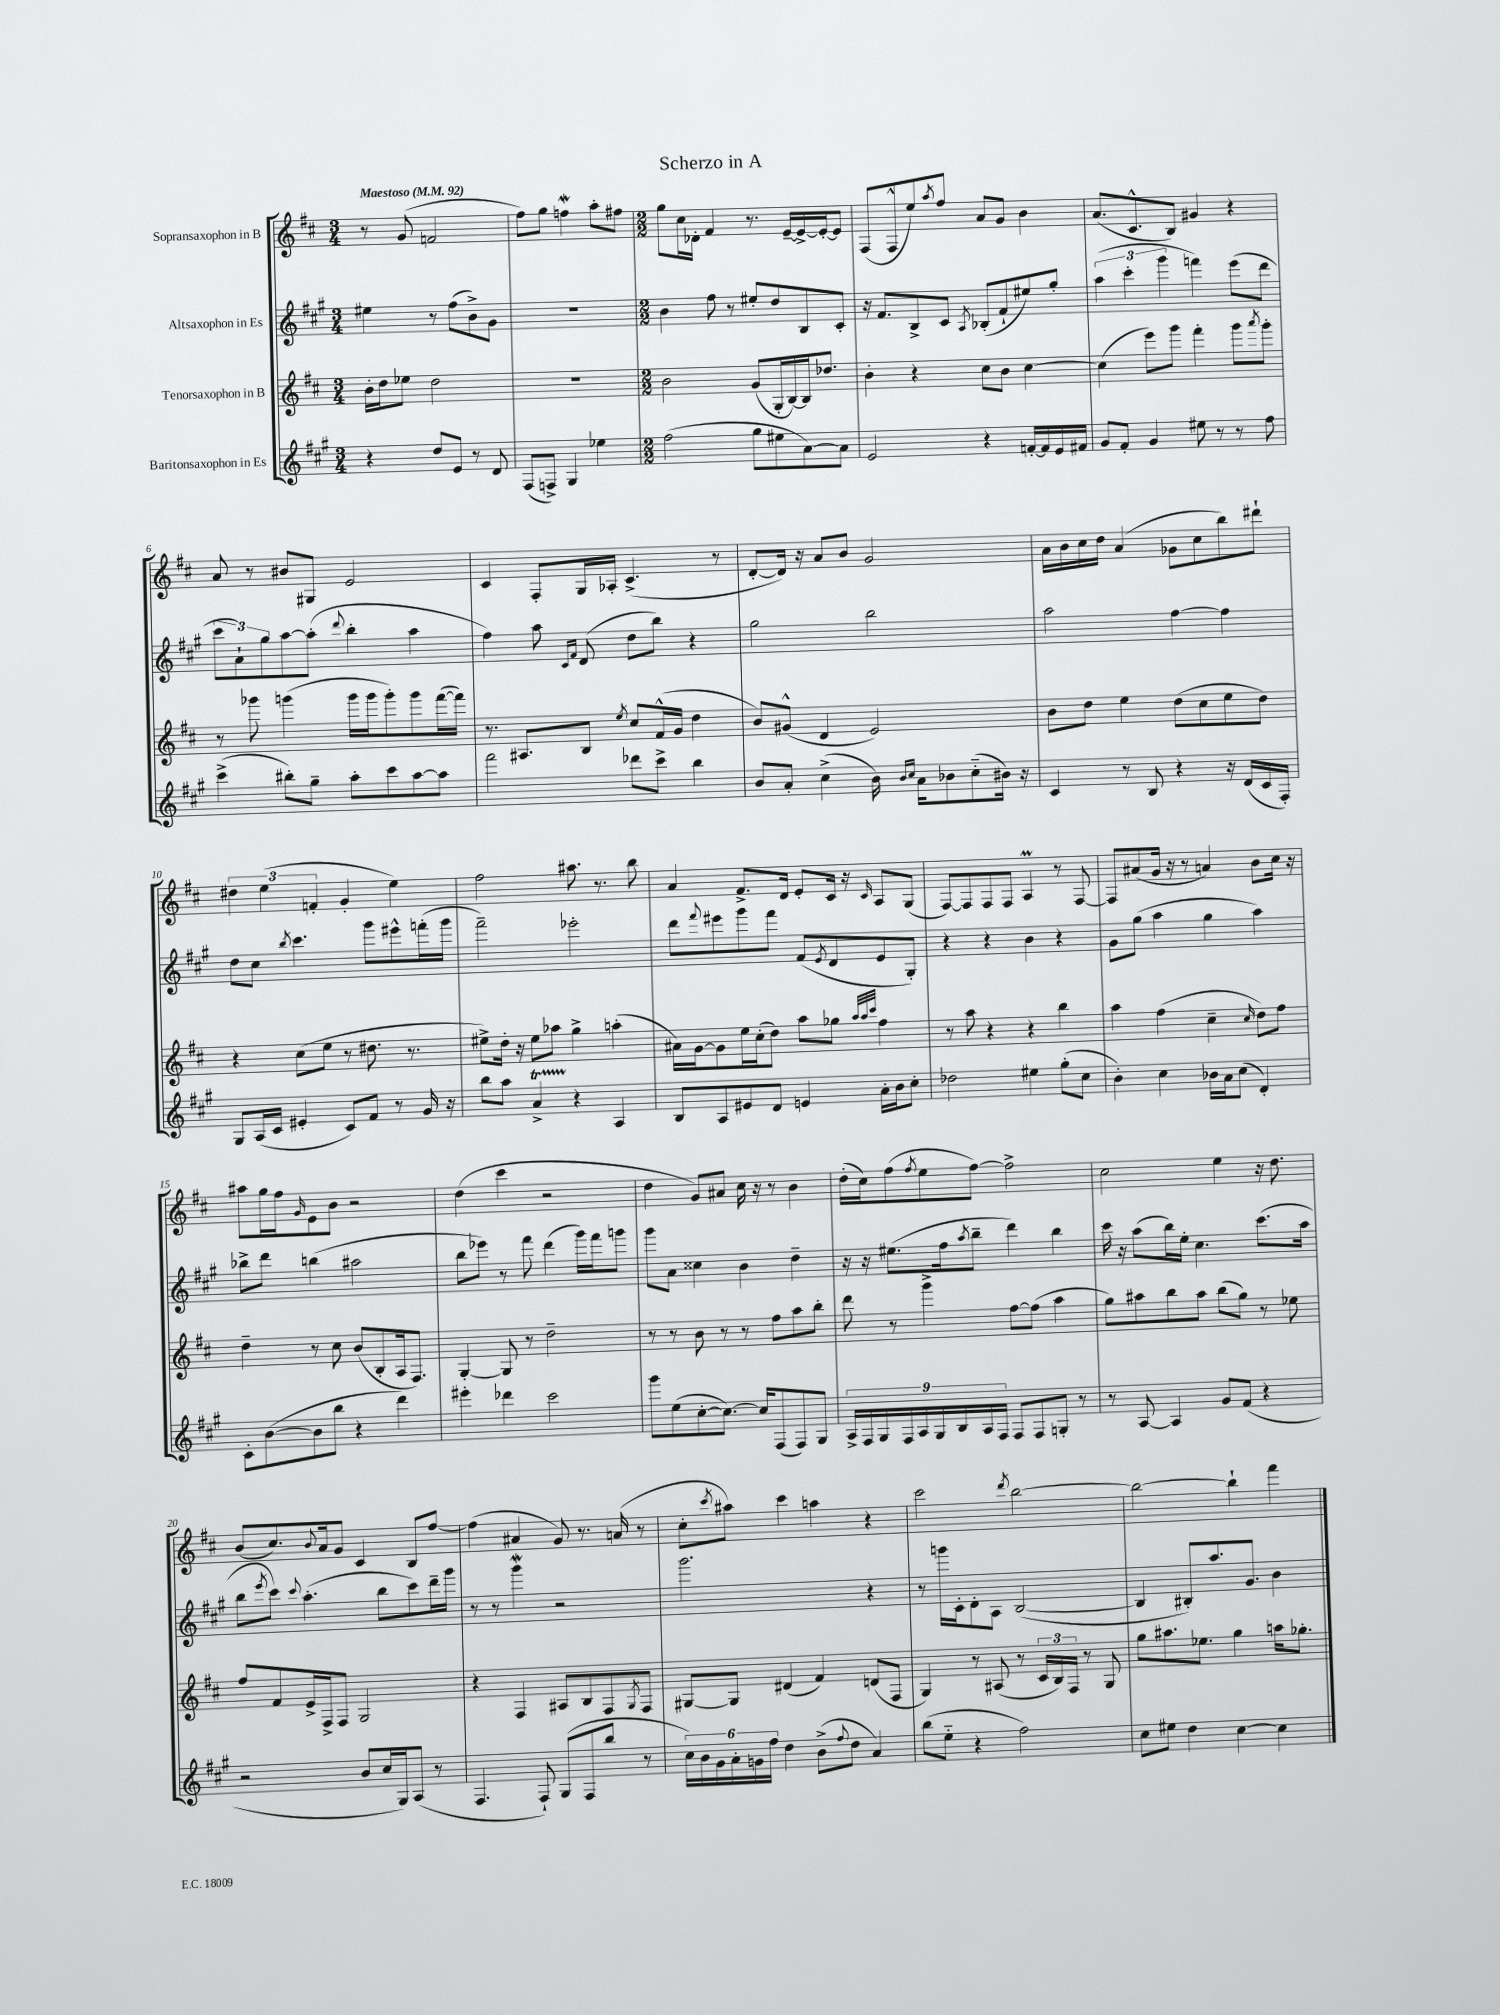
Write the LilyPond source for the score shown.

\header { title = "Scherzo in A" }
<<
\new StaffGroup <<
\new Staff = "s0" \with { instrumentName = "Sopransaxophon in B" } {
    \clef treble \key d \major \numericTimeSignature \time 3/4 \tempo "Maestoso" 4 = 92
    r8 g'8( f'2 |
    fis''8) g''8 f''4\mordent a''8-. fis''8 |
    \numericTimeSignature \time 2/2 g''8 cis''16 des'16-. fis'4 r8. e'16~-- e'16~-> e'16~-. e'8 |
    fis8( fis8-^ e''8) \acciaccatura { a''8 } fis''8 a'8 g'8 b'4 |
    a'8.( cis'8.-^ b8) gis'4 r4 |
    a'8 r8 bis'8 gis8 e'2 |
    cis'4 fis8-. g16 aes16-. cis'4.->( r8 |
    d'8~-. d'16) r16 a'8 b'8 g'2 |
    a'16 b'16 cis''16 d''16 a'4( ges'8 cis''8 b''8) dis'''8-! |
    \tuplet 3/2 { dis''4 e''4( f'4-. } g'4-. e''4) |
    fis''2 ais''8. r8. b''8 |
    a'4 fis'8.-> d'16 e'8-. cis'16 r16 \grace { cis'16 } a8 g8( |
    fis8~) fis8 fis8 fis8 a4\prall r8 fis8~ |
    fis8 ais'8( g'16 r16 r8 a'4) b'8 cis''16 r16 |
    ais''8 g''16 fis''16 \grace { g'16 } e'8 b'8 r2 |
    d''4( cis'''4 r2 |
    d''4 g'8) ais'8 cis''16 r16 r8 b'4 |
    d''16-.( cis''16) fis''8( \acciaccatura { fis''8 } e''8 fis''8~) fis''2-> |
    cis''2 e''4 r16 d''8. |
    b'8( cis''8.) \appoggiatura { b'8 } a'16 g'8 cis'4 b8 fis''8~ |
    fis''4( ais'4 g'8) r8. a'16( r8 |
    cis''8-. \acciaccatura { cis'''8 } ais''8) cis'''4 a''4 r4 |
    cis'''2 \acciaccatura { d'''8 } b''2~ |
    b''2~ b''4-! fis'''4 \bar "|." |
}
\new Staff = "s1" \with { instrumentName = "Altsaxophon in Es" } {
    \clef treble \key a \major \numericTimeSignature \time 3/4
    eis''4 r8 fis''8( b'8->) gis'8 |
    R2. |
    \numericTimeSignature \time 2/2 b'4 fis''8 r8 eis''8-. d''8 b8 cis'8-. |
    r16 fis'8. b8-> cis'8 \acciaccatura { a8 } bes8-.( fis'8-! eis''8) gis''8-. |
    \tuplet 3/2 { a''4( cis'''4-. gis'''4 } f'''4) e'''8( d'''8 |
    \tuplet 3/2 { cis'''8 a'8-!) gis''8 } a''8~ a''8-.( \appoggiatura { d'''8 } b''4-. a''4 |
    fis''4) a''8 \grace { cis'16 fis'16 } d'8( d''8 b''8) r4 |
    gis''2 b''2 |
    a''2 fis''4~ fis''4 |
    d''8 cis''8 \acciaccatura { b''8 } cis'''4. gis'''8 eis'''8-^ f'''16-.( gis'''16 |
    fis'''2--) ees'''2-. |
    d'''8 \appoggiatura { fis'''8 } eis'''8 gis'''8 fis'''8 fis'8( \acciaccatura { e'8 } d'8 e'8 gis8-.) |
    r4 r4 b'4 r4 |
    gis'8 gis''8( a''4 gis''4 a''4) |
    bes''8-> d'''8 b''4( ais''2 |
    b''8 ees'''8) r8 fis'''8 d'''4( gis'''16) fis'''16 g'''8 |
    gis'''8 a'8 cisis''4 b'4 d''4-- |
    r16 r16 eis''8.( fis''16 \acciaccatura { a''8 } b''8-- d'''4) b''4 |
    cis'''16 r16 a''8( b''16) e''16-. cis''4. cis'''8.( a''16 |
    b''8 \acciaccatura { e'''8 } cis'''8) \appoggiatura { cis'''8 } a''4.-.( b''8 cis'''8) d'''16-- gis'''16 |
    r8 r8 gis'''4\mordent r2 |
    gis'''2. r4 |
    r8 g'''16 cis'16-. d'8-. a8 b2~( |
    b4 bis8-.) a''8. gis'8. b'4 \bar "|." |
}
\new Staff = "s2" \with { instrumentName = "Tenorsaxophon in B" } {
    \clef treble \key d \major \numericTimeSignature \time 3/4
    b'16-. d''16 ees''8 d''2 |
    R2. |
    \numericTimeSignature \time 2/2 b'2 g'8( g16-. b16~) b16 des''8. |
    b'4-. r4 cis''8 b'8 cis''4~ |
    cis''4( e'''8) g'''8 fis'''4-. g'''8 \acciaccatura { a'''8 } g'''8-. |
    r8 ges'''8 g'''4( g'''16 g'''16 g'''8-.) g'''8 fis'''16~( fis'''16) |
    r8. ais8. b8 \acciaccatura { e''8 } cis''8 fis'16-^( g'16 d''4 |
    b'8) gis'8-^( d'4 e'2) |
    b'8 d''8 e''4 d''8( cis''8 e''8 d''8) |
    r4 cis''8( e''8 r8 dis''8. r8. |
    eis''8->) d''16-. r16 eis''8 aes''8 g''4-> a''4-.( |
    ais'16) g'16~ g'8 e''16 cis''16-.( d''8) a''8 ges''8 \grace { a''32 a''32 cis'''32 } fis''4 |
    r8 a''8 r4 r4 b''4 |
    a''4 fis''4( cis''4-- \grace { cis''16 } d''8) fis''8 |
    d''4-- r8 cis''8 b'8( b8-. a16 fis8.) |
    g4~-. g8 r8 d''2-- |
    r8 r8 b'8 r8 r8 fis''8 a''8 b''8-. |
    d'''8 r8 g'''4-> fis''8~ fis''8( a''4 |
    g''8) ais''8 b''8 ais''8 b''8( g''8) r8 ees''8 |
    fis''8 fis'8 e'16-> fis16-> fis8 g2 |
    r4 fis4 ais8 b8 fis8 \acciaccatura { g8 } fis8 |
    gis8~ gis8 dis'4( fis'4) d'8( fis8 |
    g4) r8 ais8( r8 \tuplet 3/2 { cis'16 b16) fis16 } r8 g8 |
    g''8 ais''8. ees''8. g''4 a''16 ges''8.-. \bar "|." |
}
\new Staff = "s3" \with { instrumentName = "Baritonsaxophon in Es" } {
    \clef treble \key a \major \numericTimeSignature \time 3/4
    r4 d''8 e'8 r8 d'8 |
    fis8( f8->) gis4 ees''4 |
    \numericTimeSignature \time 2/2 fis''2( gis''8 eis''8 a'8~) a'8 |
    e'2 r4 f'16~-. f'16 e'16 fis'16 |
    gis'8 fis'8-. gis'4 eis''8 r8 r8 fis''8 |
    cis'''4->( bis''8-.) gis''8-- a''8-. cis'''8 a''8~ a''8 |
    fis'''2 des'''8 cis'''8-> b''4 |
    b'8 a'8-. cis''4->( b'16) \grace { b'16 cis''16 } a'16 bes'8 cis''8-_( bis'16) r16 |
    cis'4 r8 b8 r4 r16 d'16( cis'16 fis16-.) |
    gis8 a16( cis'16 eis'4-. cis'8) fis'8 r8 gis'16 r16 |
    b''8 a''8 a'4->\startTrillSpan r4\stopTrillSpan a4 |
    b8 a8 eis'8 d'8 e'4 a'16-. b'16 cis''8-. |
    des''2 eis''4 gis''8-.( cis''8 |
    b'4-.) cis''4 bes'16 a'16 cis''8( d'4-.) |
    cis'8-. b'8~( b'8 b''8 r4 d'''4) |
    eis'''4-. des'''4 cis'''2 |
    gis'''8 e''8( cis''8~-. cis''8.~) cis''16 fis8( fis8) gis8 |
    \tuplet 9/8 { a16-> fis16 gis16 fis16 a16 gis16 b16 a16 fis16 } fis8 fis8 g8-. r8 |
    r8 a8~ a4 gis'8 fis'8( r4 |
    r2 b'8 cis''16 gis16) a8( r8 |
    fis4. fis8-!) gis8( fis8 b''8 r8 |
    \tuplet 6/4 { cis''16) b'16 gis'16 a'16-. g'16 fis''16 } d''4 b'8->( \appoggiatura { fis''8 } d''8 a'4) |
    b''8( e''8-_ r4 fis''2) |
    cis''8 eis''8 d''4 cis''4~ cis''4 \bar "|." |
}
>>
>>
